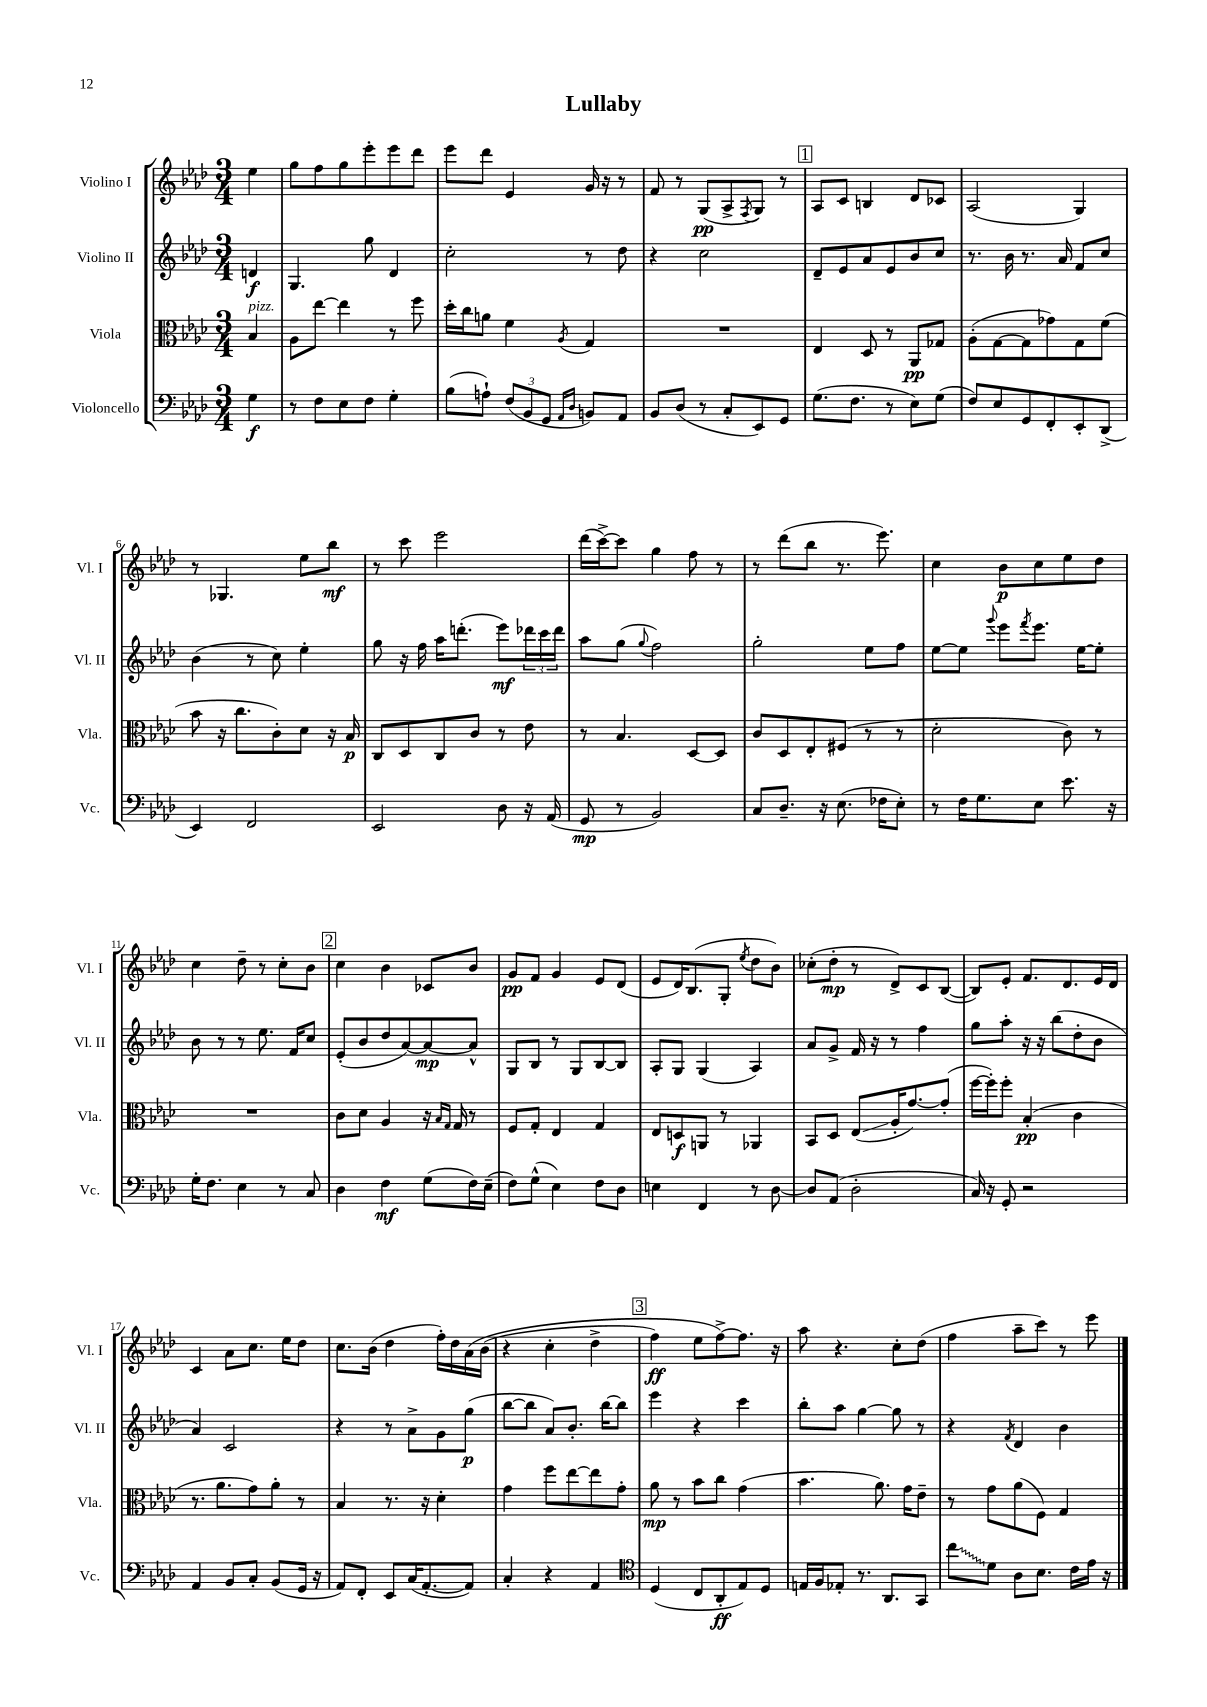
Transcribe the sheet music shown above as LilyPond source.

\header { title = "Lullaby" }
<<
\new StaffGroup <<
\new Staff = "s0" \with { instrumentName = "Violino I" shortInstrumentName = "Vl. I" } {
    \clef treble \key aes \major \numericTimeSignature \time 3/4 \partial 4
    ees''4 |
    g''8 f''8 g''8 ees'''8-. ees'''8 des'''8 |
    ees'''8 des'''8 ees'4 g'16 r16 r8 |
    f'8 r8 g8\pp( aes8-> \acciaccatura { f8 } g8) r8 |
    \mark \markup { \box "1" } aes8 c'8 b4 des'8 ces'8 |
    aes2( g4) |
    r8 ges4. ees''8 bes''8\mf |
    r8 c'''8 ees'''2 |
    des'''16( c'''16~->) c'''8 g''4 f''8 r8 |
    r8 des'''8( bes''8 r8. ees'''8.) |
    c''4 bes'8\p c''8 ees''8 des''8 |
    c''4 des''8-- r8 c''8-. bes'8 |
    \mark \markup { \box "2" } c''4 bes'4 ces'8 bes'8 |
    g'8\pp f'8 g'4 ees'8 des'8( |
    ees'8 des'16) bes8.( g8-. \acciaccatura { ees''8 } des''8 bes'8) |
    ces''8-.( des''8-.\mp r8 des'8->) c'8 bes8~( |
    bes8) ees'8-. f'8. des'8. ees'16 des'16 |
    c'4 aes'8 c''8. ees''16 des''8 |
    c''8. bes'16( des''4 f''16-.) des''16 aes'16\( bes'16( |
    r4 c''4-. des''4-> |
    \mark \markup { \box "3" } f''4\ff) ees''8 f''8~->\) f''8. r16 |
    aes''8 r4. c''8-. des''8( |
    f''4 aes''8-- c'''8) r8 ees'''8 \bar "|." |
}
\new Staff = "s1" \with { instrumentName = "Violino II" shortInstrumentName = "Vl. II" } {
    \clef treble \key aes \major \numericTimeSignature \time 3/4 \partial 4
    d'4\f |
    g4. g''8 des'4 |
    c''2-. r8 des''8 |
    r4 c''2 |
    \mark \markup { \box "1" } des'8-- ees'8 aes'8 ees'8 bes'8 c''8 |
    r8. bes'16 r8. aes'16 f'8 c''8 |
    bes'4( r8 c''8) ees''4-. |
    g''8 r16 f''16 aes''16 d'''8.-.( ees'''8\mf) \tuplet 3/2 { des'''16 c'''16 des'''16 } |
    aes''8 g''8( \appoggiatura { g''8 } f''2) |
    g''2-. ees''8 f''8 |
    ees''8~ ees''8 \appoggiatura { g'''8 } ees'''8 \acciaccatura { f'''8 } ees'''8. ees''16~ ees''8-. |
    bes'8 r8 r8 ees''8. f'16 c''8 |
    \mark \markup { \box "2" } ees'8-.( bes'8 des''8 aes'8~) aes'8~\mp aes'8-^ |
    g8 bes8 r8 g8 bes8~ bes8 |
    aes8-. g8 g4( aes4) |
    aes'8 g'8-> f'16 r16 r8 f''4 |
    g''8 aes''8-. r16 r16 bes''8( des''8-. bes'8 |
    aes'4) c'2 |
    r4 r8 aes'8-> g'8 g''8\p( |
    bes''8~ bes''8 aes'8) bes'8.-. bes''16~ bes''8 |
    \mark \markup { \box "3" } ees'''4 r4 c'''4 |
    bes''8-. aes''8 g''4~ g''8 r8 |
    r4 \acciaccatura { f'8 } des'4 bes'4 \bar "|." |
}
\new Staff = "s2" \with { instrumentName = "Viola" shortInstrumentName = "Vla." } {
    \clef alto \key aes \major \numericTimeSignature \time 3/4 \partial 4
    bes4^\markup { \italic "pizz." } |
    aes8 ees''8~ ees''4 r8 f''8 |
    des''16-. c''16 a'8 f'4 \acciaccatura { aes8 } g4 |
    R2. |
    \mark \markup { \box "1" } ees4 des8 r8 aes,8\pp ges8 |
    aes8-.( g8~ g8 ges'8) g8 f'8( |
    bes'8 r16 c''8. c'8-.) des'8 r16 bes16\p |
    c8 des8 c8 c'8 r8 ees'8 |
    r8 bes4. des8~ des8 |
    c'8 des8 ees8-. fis8( r8 r8 |
    des'2-. c'8) r8 |
    R2. |
    \mark \markup { \box "2" } c'8 des'8 aes4 r16 \grace { bes16 g16 } g16 r8 |
    f8 g8-. ees4 g4 |
    ees8 d8\f a,8 r8 aes,4 |
    bes,8 des8 ees8\glissando( aes16-. g'8.~) g'8-.( |
    f''16~ f''16-.) f''8-. bes4-.\pp( c'4 |
    r8. aes'8. g'8) aes'8-. r8 |
    bes4 r8. r16 des'4-. |
    g'4 f''8 ees''8~ ees''8 g'8-. |
    \mark \markup { \box "3" } aes'8\mp r8 bes'8 c''8 g'4( |
    bes'4. aes'8.) g'16 ees'8-- |
    r8 g'8 aes'8( f8) g4 \bar "|." |
}
\new Staff = "s3" \with { instrumentName = "Violoncello" shortInstrumentName = "Vc." } {
    \clef bass \key aes \major \numericTimeSignature \time 3/4 \partial 4
    g4\f |
    r8 f8 ees8 f8 g4-. |
    bes8( a8-!) \tuplet 3/2 { f8( bes,8 g,8 } \grace { aes,16 des16 } b,8) aes,8 |
    bes,8 des8( r8 c8-. ees,8) g,8 |
    \mark \markup { \box "1" } g8.( f8. r8 ees8) g8( |
    f8) ees8 g,8 f,8-. ees,8-. des,8->( |
    ees,4) f,2 |
    ees,2 des8 r16 aes,16( |
    g,8\mp r8 bes,2) |
    c8 des8.-- r16 ees8.( fes16 ees8-.) |
    r8 f16 g8. ees8 ees'8. r16 |
    g16-. f8. ees4 r8 c8 |
    \mark \markup { \box "2" } des4 f4\mf g8( f16) ees16--( |
    f8) g8-^( ees4) f8 des8 |
    e4 f,4 r8 des8~ |
    des8 aes,8( des2-. |
    c16) r16 g,8-. r2 |
    aes,4 bes,8 c8-. bes,8( g,16 r16 |
    aes,8) f,8-. ees,8 c16( aes,8.~-. aes,8) |
    c4-. r4 aes,4 |
    \mark \markup { \box "3" } \clef tenor des4( c8 aes,8-.\ff ees8) des8 |
    e16 f16 ees8-. r8. aes,8. g,8 |
    \once \override Glissando.style = #'zigzag c''8\glissando des'8 aes8 bes8. c'16 ees'16 r16 \bar "|." |
}
>>
>>
